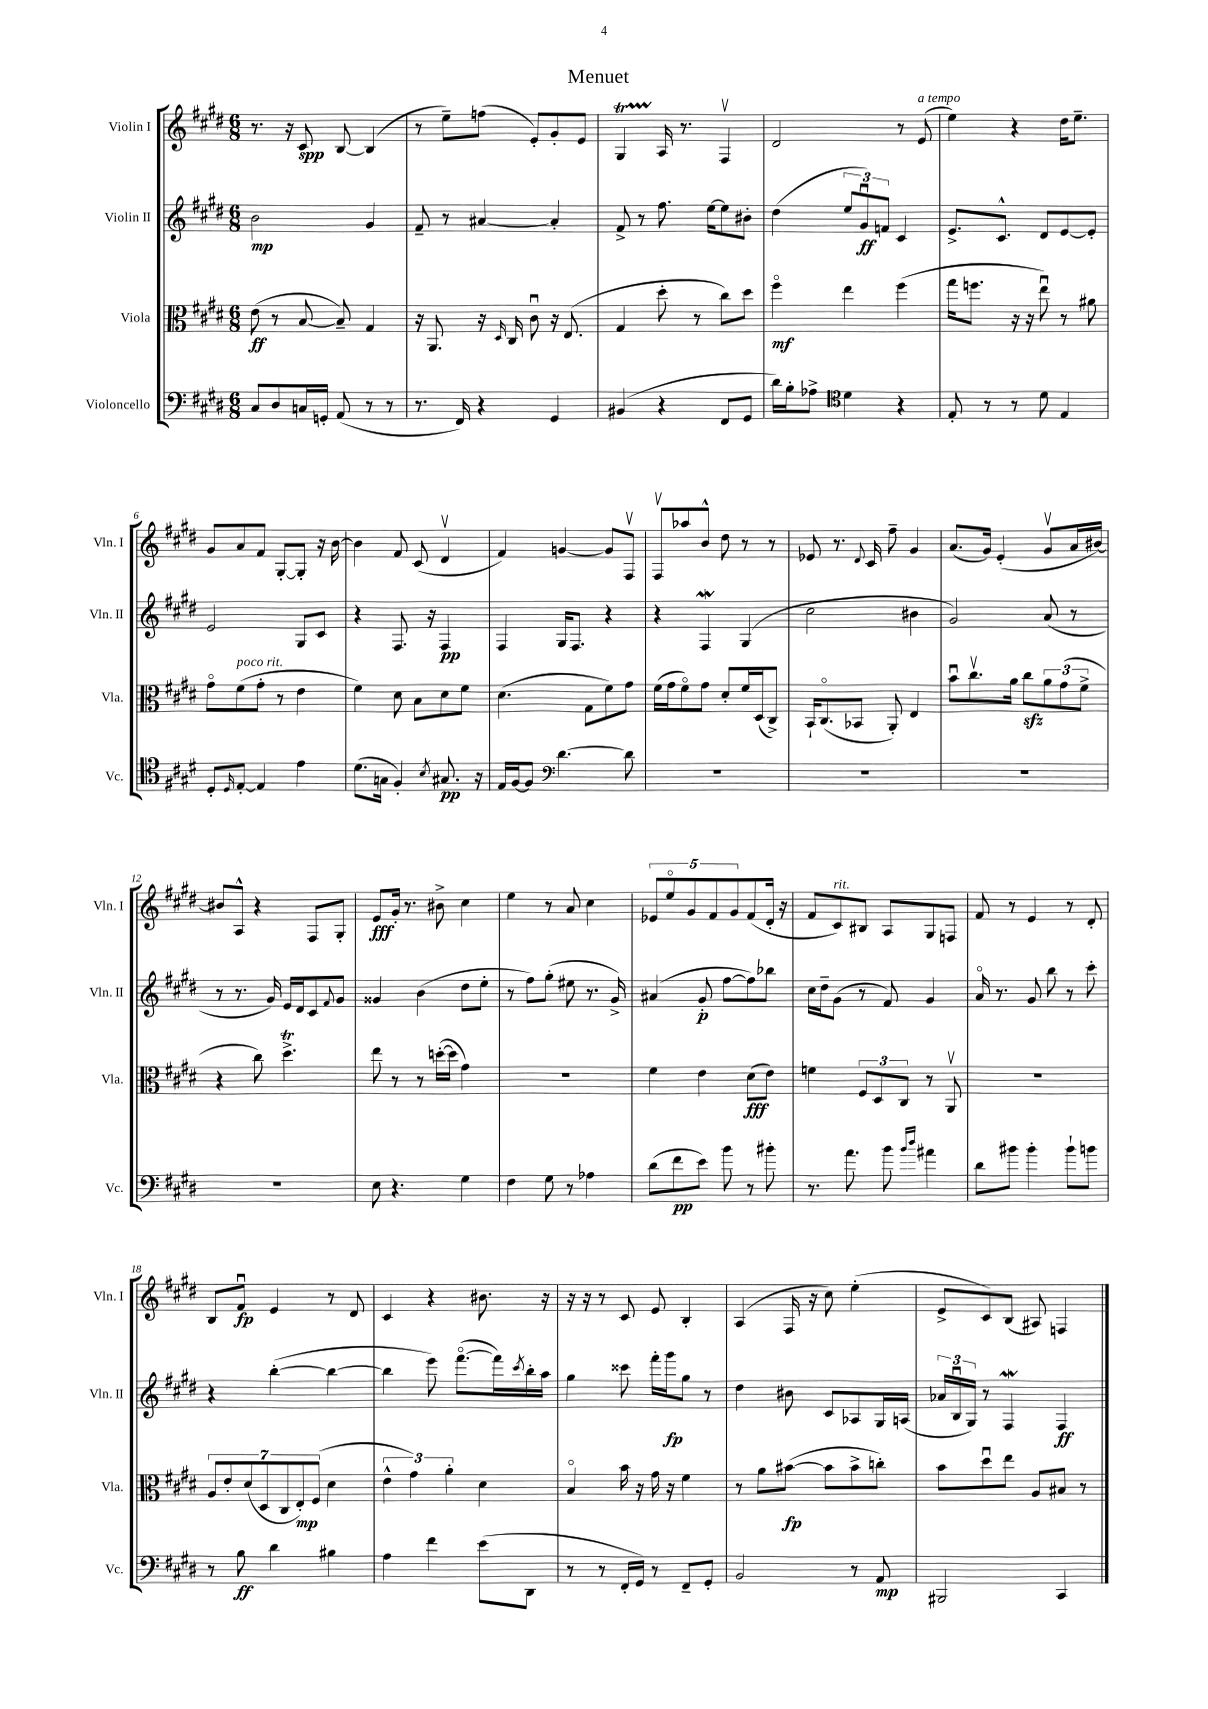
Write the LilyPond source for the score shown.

\header { title = "Menuet" }
<<
\new StaffGroup <<
\new Staff = "s0" \with { instrumentName = "Violin I" shortInstrumentName = "Vln. I" } {
    \clef treble \key e \major \numericTimeSignature \time 6/8
    r8. r16 cis'8\spp b8~ b4( |
    r8 e''8--) f''8( e'8-.) gis'8-. e'8 |
    gis4\startTrillSpan a16\stopTrillSpan r8. fis4\upbow |
    dis'2 r8 e'8^\markup { \italic "a tempo" }( |
    e''4) r4 dis''16 e''8.-- |
    gis'8 a'8 fis'8 gis8~-. gis8-. r16 b'16~ |
    b'4 fis'8 cis'8( dis'4\upbow |
    fis'4) g'4~ g'8 fis8\upbow |
    fis8\upbow aes''8 b'8-^ dis''8 r8 r8 |
    ees'8 r8. \appoggiatura { dis'8 } cis'16 fis''8-- gis'4 |
    a'8.( gis'16) e'4-.( gis'8\upbow a'16 bis'16~) |
    bis'8 a8-^ r4 fis8 gis8-. |
    e'8\fff gis'16-. r8. bis'8-> cis''4 |
    e''4 r8 a'8 cis''4 |
    \tuplet 5/4 { ees'8 e''8\flageolet gis'8 fis'8 gis'8 } fis'8( dis'16-. r16 |
    fis'8 cis'8^\markup { \italic "rit." }) bis8 a8 gis8 f8 |
    fis'8 r8 e'4 r8 dis'8-. |
    b8 fis'8\downbow\fp e'4 r8 dis'8 |
    cis'4 r4 bis'8. r16 |
    r16 r16 r8 cis'8 e'8 b4-. |
    a4( fis16 r16 cis''8) e''4-.( |
    e'8-> cis'8) b8( ais8) f4 \bar "|." |
}
\new Staff = "s1" \with { instrumentName = "Violin II" shortInstrumentName = "Vln. II" } {
    \clef treble \key e \major \numericTimeSignature \time 6/8
    b'2\mp gis'4 |
    fis'8-- r8 ais'4~ ais'4-. |
    fis'8-> r8 fis''8. e''16~ e''8 bis'8-. |
    dis''4( \tuplet 3/2 { e''8 gis'8\downbow\ff) f'8 } cis'4 |
    e'8.-> cis'8.-^ dis'8 e'8~ e'8-. |
    e'2 gis8 cis'8 |
    r4 fis8. r16 fis4\pp |
    fis4 gis16 fis8. r4 |
    r4 fis4\mordent gis4( |
    cis''2 bis'4 |
    gis'2) a'8( r8 |
    r8 r8. gis'16) e'16 dis'16 cis'8 \appoggiatura { fis'8 } gis'8 |
    gisis'4 b'4( dis''8 e''8-. |
    r8 fis''8) gis''8-.( eis''8 r8. gis'16->) |
    ais'4( gis'8-.\p fis''8~ fis''8) bes''8 |
    cis''16 dis''16-- gis'8( r8 fis'8) gis'4 |
    a'16\flageolet r8. gis'8 b''8 r8 cis'''8-. |
    r4 b''4~-.( b''4~ |
    b''4 e'''8) fis'''8.~\flageolet( fis'''16) \acciaccatura { cis'''8 } b''16-. a''16 |
    gis''4 cisis'''8 fis'''16-. gis'''16\fp gis''8 r8 |
    dis''4 bis'8 cis'8 aes8 gis16 a16( |
    \tuplet 3/2 { aes'16 b16\downbow gis16) } r8 fis4\mordent fis4\ff \bar "|." |
}
\new Staff = "s2" \with { instrumentName = "Viola" shortInstrumentName = "Vla." } {
    \clef alto \key e \major \numericTimeSignature \time 6/8
    e'8\ff( r8 b8~ b8--) gis4 |
    r16 a,8. r16 \grace { dis16 } cis16 cis'8\downbow r16 e8.( |
    gis4 dis''8-. r8 cis''8) dis''8 |
    fis''4\flageolet\mf e''4 fis''4( |
    gis''16 f''8. r16 r16 e''8\downbow) r8 ais'8 |
    gis'8\flageolet fis'8^\markup { \italic "poco rit." }( gis'8-. r8 e'4 |
    fis'4) dis'8 b8 dis'8 fis'8 |
    dis'4.( gis8 fis'8) gis'8 |
    fis'16( gis'16 fis'8\flageolet) gis'8 dis'8-. fis'16 dis16( cis8->) |
    b,16-! cis8.\flageolet( bes,8 a,8-.) e4 |
    b'8\downbow cis''8.\upbow a'16 cis''8\sfz \tuplet 3/2 { a'8 gis'8( fis'8-> } |
    r4 cis''8) dis''4.->\trill |
    e''8 r8 r8 d''16~-.( d''16 gis'4) |
    R2. |
    fis'4 e'4 dis'8\fff( e'8) |
    f'4 \tuplet 3/2 { fis8 dis8 cis8 } r8 a,8\upbow |
    R2. |
    \tuplet 7/4 { a8 e'8-. dis'8( dis8 cis8 e8-.\mp) fis8( } dis'4 |
    \tuplet 3/2 { e'4-^ gis'4) a'4-. } dis'4 |
    b4\flageolet b'16 r16 gis'16 r16 fis'4 |
    r8 a'8 bis'8~\fp( bis'8 bis'8-> c''8-.) |
    b'8 dis''8\downbow e''8 a8 bis8 r8 \bar "|." |
}
\new Staff = "s3" \with { instrumentName = "Violoncello" shortInstrumentName = "Vc." } {
    \clef bass \key e \major \numericTimeSignature \time 6/8
    cis8 dis8 c16 g,16-. a,8( r8 r8 |
    r8. fis,16) r4 gis,4 |
    bis,4( r4 fis,8 gis,8 |
    dis'16) b16-. aes8-> \clef tenor dis'4 r4 |
    e8-. r8 r8 dis'8 e4 |
    dis8-. \grace { dis16 } e8~-. e4 e'4 |
    dis'8.( g16 fis4-.) \acciaccatura { b8 } gis8.\pp r16 |
    e16 fis16~ fis8 \clef bass dis'4.~ dis'8 |
    R2. |
    R2. |
    R2. |
    R2. |
    e8 r4. gis4 |
    fis4 gis8 r8 aes4 |
    dis'8( fis'8\pp e'8) b'8 r8 bis'8-. |
    r8. a'8. b'8 \grace { b'16 dis''16 } ais'4 |
    dis'8 bis'8 bis'4-. bis'8-! b'8 |
    r8 b8\ff dis'4 bis4 |
    a4 fis'4 e'8( dis,8 |
    r8 r8 fis,16-. gis,16) r8 fis,8-- gis,8-. |
    b,2 r8 a,8\mp |
    bis,,2 cis,4 \bar "|." |
}
>>
>>
